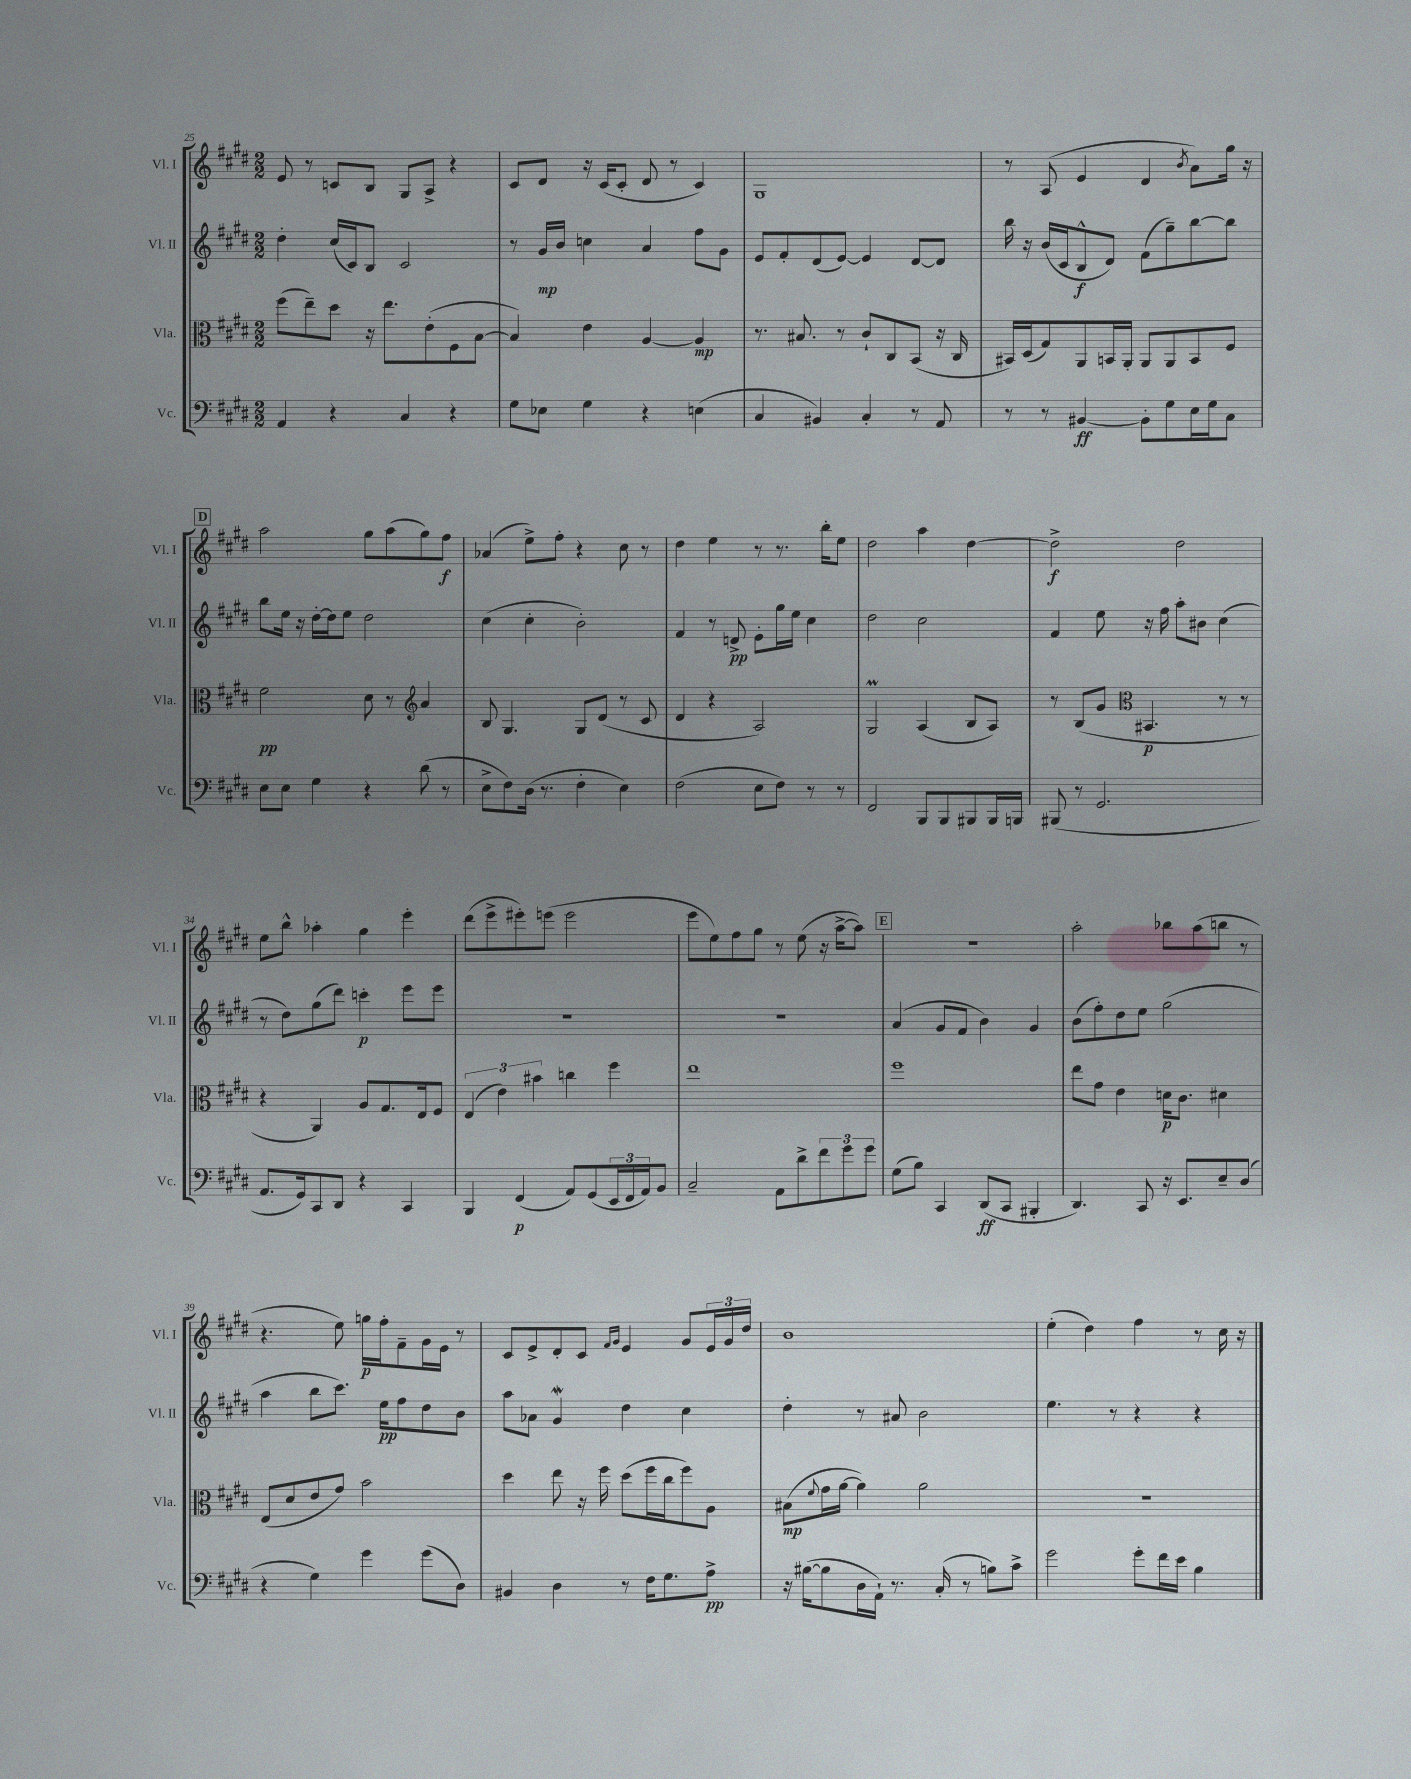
<<
\new StaffGroup <<
\new Staff = "s0" \with { instrumentName = "Vl. I" shortInstrumentName = "Vl. I" } {
    \clef treble \key e \major \numericTimeSignature \time 2/2
    e'8 r8 c'8 b8 gis8 a8-> r4 |
    cis'8 dis'8 r16 cis'16( cis'8-. dis'8 r8 cis'4) |
    gis1 |
    r8 a8( e'4 dis'4 \acciaccatura { b'8 } a'8) gis''16 r16 |
    \mark \markup { \box "D" } a''2 gis''8 a''8( gis''8) fis''8\f |
    aes'4( e''8->) fis''8-. r4 cis''8 r8 |
    dis''4 e''4 r8 r8. b''16-. e''8 |
    dis''2 a''4 dis''4~ |
    dis''2->\f dis''2 |
    e''8 b''8-^ aes''4-. gis''4 e'''4-. |
    dis'''8( e'''8-> eis'''8-.) e'''8( e'''2 |
    e'''8 e''8) fis''8 gis''8 r8 e''8( r16 a''16~-> a''8) |
    \mark \markup { \box "E" } R1 |
    a''2-. bes''8 a''8( b''8 r8 |
    r4. e''8) g''16\p fis''16-. fis'8-- gis'16 e'16 r8 |
    cis'8 e'8-> dis'8-. cis'8 \grace { fis'16 gis'16 } e'4 gis'8 \tuplet 3/2 { e'16 gis'16 dis''16 } |
    b'1 |
    e''4-.( dis''4) fis''4 r8 cis''16 r16 \bar "|." |
}
\new Staff = "s1" \with { instrumentName = "Vl. II" shortInstrumentName = "Vl. II" } {
    \clef treble \key e \major \numericTimeSignature \time 2/2
    dis''4-. cis''16( cis'16) b8 cis'2 |
    r8 gis'16\mp b'16 c''4 a'4 fis''8 gis'8 |
    e'8 fis'8-. dis'8( e'8~) e'4 dis'8~ dis'8 |
    b''16 r16 b'16( cis'16 b8-^\f dis'8) fis'8( gis''8--) b''8~ b''8 |
    \mark \markup { \box "D" } b''8 e''16 r16 dis''16~-. dis''16 e''8 dis''2 |
    cis''4( cis''4-. b'2-.) |
    fis'4 r8 d'8->\pp e'8-. gis''16 e''16 cis''4 |
    dis''2 cis''2 |
    fis'4 e''8 r16 fis''16 a''8-. bis'8 cis''4( |
    r8 dis''8) gis''8( dis'''8) c'''4-.\p e'''8 e'''8 |
    R1 |
    R1 |
    \mark \markup { \box "E" } a'4( gis'8 fis'8 b'4) gis'4 |
    b'8( fis''8-.) dis''8 e''8 gis''2( |
    a''4 b''8 cis'''8.) e''16\pp fis''8 dis''8 b'8 |
    a''8 aes'8 gis'4\mordent dis''4 cis''4 |
    dis''4-. r8 ais'8 b'2 |
    e''4. r8 r4 r4 \bar "|." |
}
\new Staff = "s2" \with { instrumentName = "Vla." shortInstrumentName = "Vla." } {
    \clef alto \key e \major \numericTimeSignature \time 2/2
    fis''8( e''8--) dis''8 r16 e''8. e'8-.( fis8 b8~ |
    b4) e'4 a4~ a4\mp |
    r8. bis8. r8 cis'8-! cis8 b,8( r16 cis16 |
    bis,16) dis16( gis8) a,8 b,16 a,16-. a,8 a,8 b,8 fis8 |
    \mark \markup { \box "D" } fis'2\pp dis'8 r8 \clef treble a'4 |
    b8 gis4. gis8 dis'8( r8 cis'8 |
    dis'4 r4 a2) |
    gis2\prall a4( b8 a8) |
    r8 b8( gis'8 \clef alto bis,4.\p r8 r8 |
    r4 a,4) a8 gis8. e16 fis8 |
    \tuplet 3/2 { e4( e'4) bis'4 } c''4 fis''4 |
    e''1 |
    \mark \markup { \box "E" } fis''1 |
    e''8 gis'8 e'4 d'16\p cis'8. dis'4 |
    e8( dis'8 e'8 gis'8) b'2 |
    dis''4 e''8 r16 fis''16 dis''8( fis''16 cis''16 fis''8) a8 |
    bis8\mp( \appoggiatura { fis'8 } gis'16 a'16~ a'4) a'2 |
    r1 \bar "|." |
}
\new Staff = "s3" \with { instrumentName = "Vc." shortInstrumentName = "Vc." } {
    \clef bass \key e \major \numericTimeSignature \time 2/2
    a,4 r4 cis4 r4 |
    gis8 ees8 gis4 r4 e4( |
    cis4 bis,4) cis4-. r8 a,8 |
    r8 r8 bis,4~\ff bis,8-. gis8 e16 gis16 cis8 |
    \mark \markup { \box "D" } e8 e8 gis4 r4 dis'8( r8 |
    e8-> fis8) dis16( r8. fis4-. e4) |
    fis2( e8 fis8) r8 r8 |
    fis,2 b,,8 b,,8 bis,,8 bis,,16 b,,16 |
    bis,,8( r8 gis,2. |
    a,8. gis,16) cis,8 dis,8 r4 cis,4 |
    b,,4 fis,4\p( a,8) gis,8( \tuplet 3/2 { e,16 fis,16 a,16) } b,8 |
    cis2-- a,8 dis'8-> \tuplet 3/2 { fis'8 gis'8 gis'8 } |
    \mark \markup { \box "E" } gis8( b8) cis,4 dis,8\ff( cis,8 bis,,4-. |
    dis,4.) cis,8 r16 e,8. e8-- dis8( |
    r4 gis4) gis'4 gis'8( dis8) |
    bis,4 dis4 r8 fis16 gis8. a8->\pp |
    r16 bis16~( bis8 dis16 a,16-!) r8. cis16-.( r8 b8) cis'8-> |
    gis'2 gis'8-. fis'16 e'16 b4 \bar "|." |
}
>>
>>
\layout { \context { \Score currentBarNumber = #25 } }
